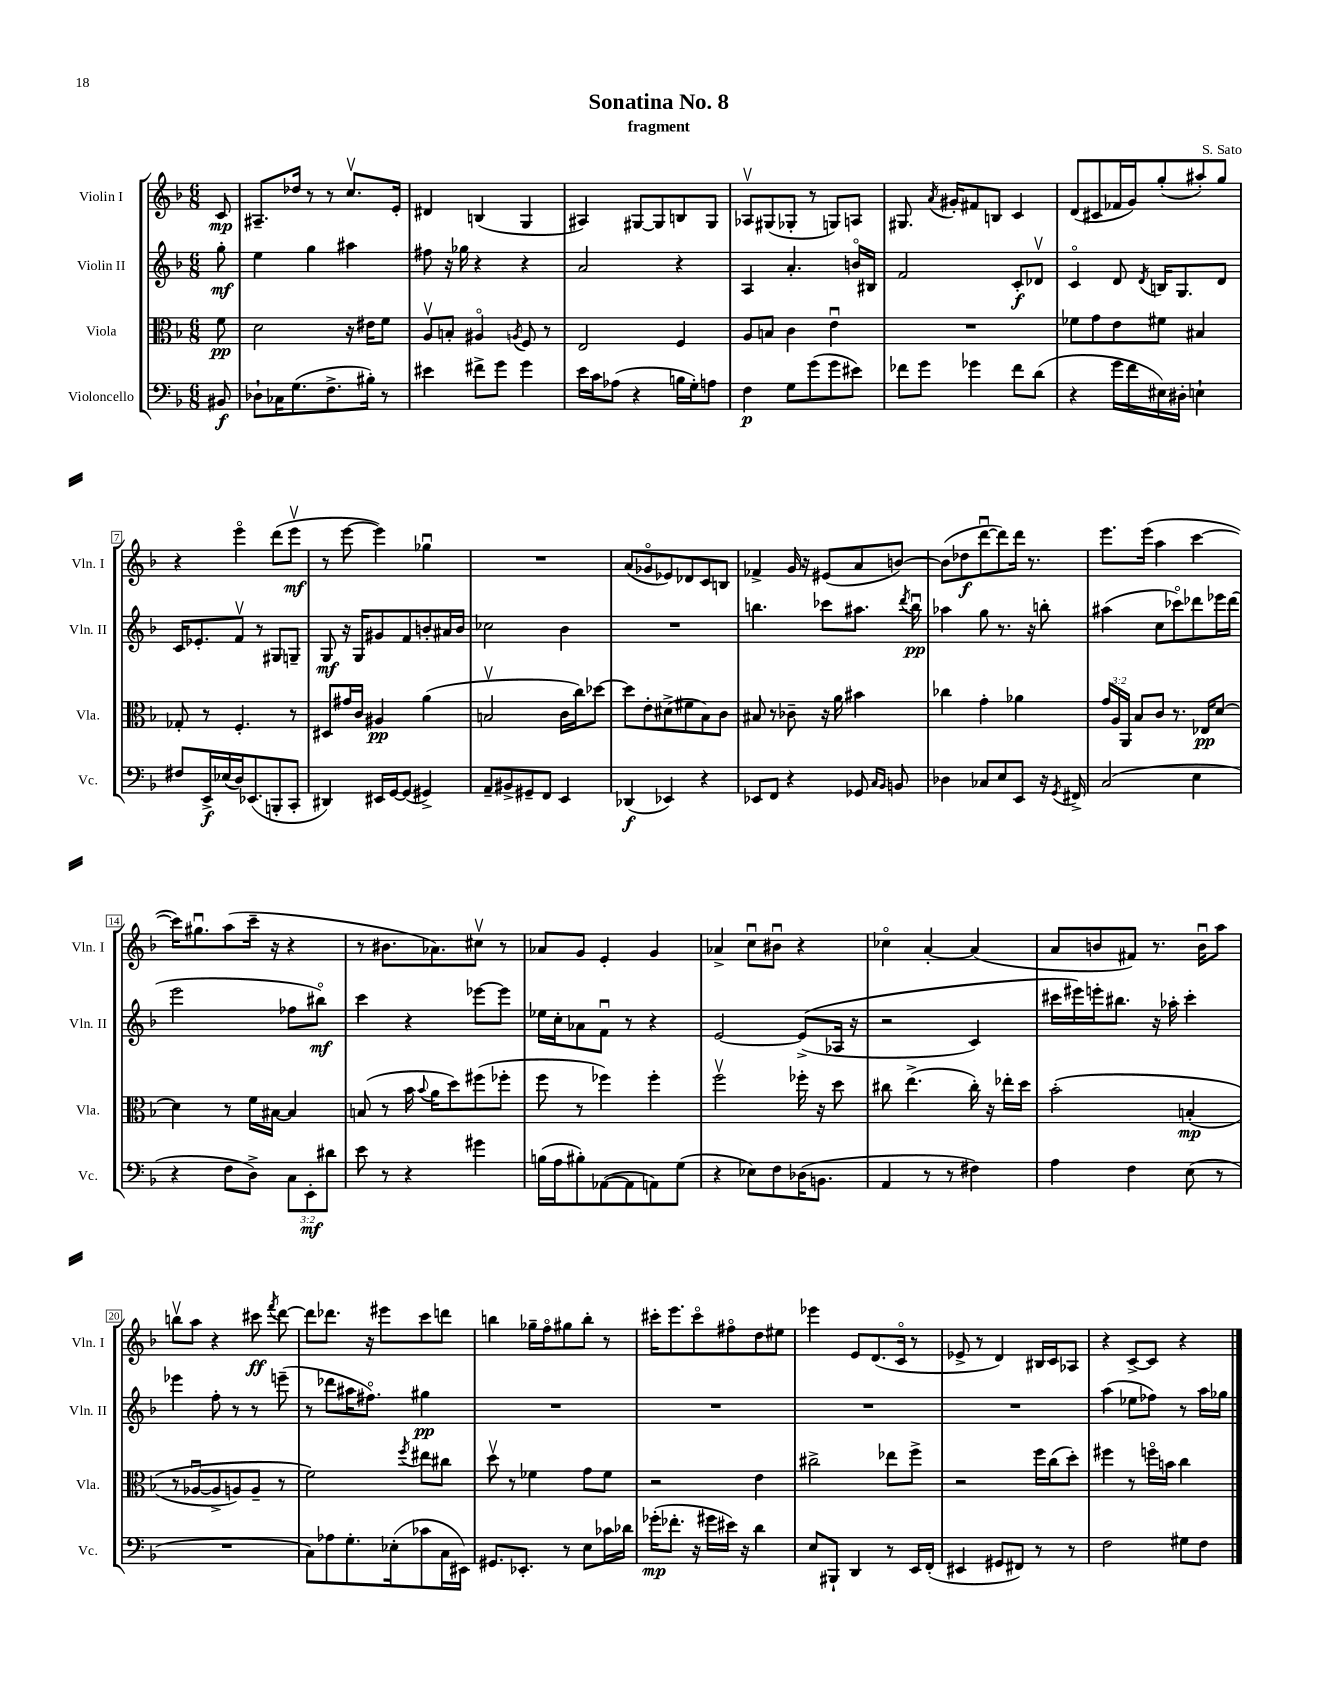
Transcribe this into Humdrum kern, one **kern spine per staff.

**kern	**dynam	**kern	**dynam	**kern	**dynam	**kern	**dynam
*part4	*part4	*part3	*part3	*part2	*part2	*part1	*part1
*staff4	*staff4	*staff3	*staff3	*staff2	*staff2	*staff1	*staff1
*I"Violoncello	*	*I"Viola	*	*I"Violin II	*	*I"Violin I	*
*I'Vc.	*	*I'Vla.	*	*I'Vln. II	*	*I'Vln. I	*
*clefF4	*	*clefC3	*	*clefG2	*	*clefG2	*
*k[b-]	*	*k[b-]	*	*k[b-]	*	*k[b-]	*
*M6/8	*	*M6/8	*	*M6/8	*	*M6/8	*
=	=	=	=	=	=	=	=
8BB#X/	f	8f\	pp	8gg'\	mf	8c/	mp
=1	=1	=1	=1	=1	=1	=1	=1
8D-X`\L	.	2d\	.	4ee\	.	8.A#X~/L	.
16C-X\K	.	.	.	.	.	.	.
(8.G\	.	.	.	.	.	16dd-X/Jk	.
.	.	.	.	4gg\	.	8r	.
8.F^\	.	.	.	.	.	8r	.
.	.	16r	.	4aa#X\	.	8.ccv/L	.
16B#X'\Jk)	.	16e#X\KL	.	.	.	.	.
8r	.	8f\J	.	.	.	.	.
.	.	.	.	.	.	16e'/Jk	.
=2	=2	=2	=2	=2	=2	=2	=2
4e#X\	.	8Av/L	.	8ff#X\	.	4d#X/	.
.	.	8Bn'/J	.	16r	.	.	.
.	.	.	.	16gg-X\	.	.	.
8f#X^\L	.	4A#X/	.	4r	.	(4Bn/	.
8g\J	.	.	.	.	.	.	.
.	.	8qAn/	.	.	.	.	.
4g\	.	8F/	.	4r	.	4G/	.
.	.	8r	.	.	.	.	.
=3	=3	=3	=3	=3	=3	=3	=3
16e\LL	.	2E/	.	2a/	.	4A#X/)	.
16c\J	.	.	.	.	.	.	.
(8A-X\J	.	.	.	.	.	.	.
4r	.	.	.	.	.	[8G#X/L	.
.	.	.	.	.	.	8G#/]	.
16Bn\LL	.	4F/	.	4r	.	8Bn/	.
16G'\J)	.	.	.	.	.	.	.
8An\J	.	.	.	.	.	8G#/J	.
=4	=4	=4	=4	=4	=4	=4	=4
4F\	p	8A/L	.	4A/	.	8A-Xv/L	.
.	.	8Bn/J	.	.	.	(8G#X/	.
8G\L	.	4c\	.	4.a'/	.	8G-X'/J	.
(8g\	.	.	.	.	.	8r	.
8g\	.	4eu\	.	.	.	8Gn/L)	.
8e#X\J)	.	.	.	16bn/LL	.	8An/J	.
.	.	.	.	16B#X/JJ	.	.	.
=5	=5	=5	=5	=5	=5	=5	=5
8f-X\L	.	2.r	.	2f/	.	8.G#X/	.
8g\J	.	.	.	.	.	.	.
.	.	.	.	.	.	8qa/	.
.	.	.	.	.	.	16g#X'/KL	.
4g-X\	.	.	.	.	.	8f#X/	.
.	.	.	.	.	.	8Bn/J	.
8f-\L	.	.	.	8c'/L	f	4c/	.
(8d\J	.	.	.	8d-Xv/J	.	.	.
=6	=6	=6	=6	=6	=6	=6	=6
4r	.	8f-X\L	.	4c/	.	(8d/L	.
.	.	8g\	.	.	.	8c#X/	.
16g\LL	.	8e\	.	8d/	.	16f-X/L	.
16f\	.	.	.	.	.	16g/J)	.
.	.	.	.	8qd/	.	.	.
16E#X\)	.	8f#X\J	.	16Bn/KL	.	(8gg'/	.
16D#X'\JJ	.	.	.	8.G/	.	.	.
4En`\	.	4B#X/	.	.	.	8aa#X'/)	.
.	.	.	.	8d/J	.	8gg/J	.
!!LO:LB:g=z
=7	=7	=7	=7	=7	=7	=7	=7
8F#X/L	.	8G-X'/	.	16c/KL	.	4r	.
.	.	.	.	8.e-X'/	.	.	.
16EE^/L	f	8r	.	.	.	.	.
(16E-X/	.	.	.	.	.	.	.
16D/J)	.	4.F'/	.	8fv/J	.	4eee\	.
(8.EE-X/	.	.	.	.	.	.	.
.	.	.	.	8r	.	.	.
8BBBn'/	.	.	.	8G#X/L	.	(8ddd\L	.
8CC'/J	.	8r	.	8Gn~/J	.	8eeev\J	mf
=8	=8	=8	=8	=8	=8	=8	=8
4DD#X/)	.	8D#X/L	.	8G/	mf	8r	.
.	.	16g#X/L	.	16r	.	[8eee\	.
.	.	16c/JJ	.	16G/KL	.	.	.
16EE#X/LL	.	4A#X/	pp	8g#X/	.	4eee\])	.
[16GG/J	.	.	.	.	.	.	.
(8GG/J]	.	.	.	8f/	.	.	.
4GG#X^/)	.	(4a\	.	8bn'/	.	4gg-Xu\	.
.	.	.	.	16a#X/L	.	.	.
.	.	.	.	16b/JJ	.	.	.
=9	=9	=9	=9	=9	=9	=9	=9
8AA~/L	.	2Bnv/	.	2cc-X\	.	2.r	.
8BB#X^/	.	.	.	.	.	.	.
8GG#X~/	.	.	.	.	.	.	.
8FF/J	.	.	.	.	.	.	.
4EE/	.	16c\LL	.	4b-\	.	.	.
.	.	16cc\J)	.	.	.	.	.
.	.	[8dd-X\J	.	.	.	.	.
=10	=10	=10	=10	=10	=10	=10	=10
(4DD-X/	f	8dd-\L]	.	2.r	.	(8a/L	.
.	.	8e'\	.	.	.	8g-X/	.
4EE-X/)	.	(8d#X^\	.	.	.	8e-X/)	.
.	.	8f#X\	.	.	.	8d-X/	.
4r	.	8B-\)	.	.	.	8c/	.
.	.	8c\J	.	.	.	8Bn/J	.
=11	=11	=11	=11	=11	=11	=11	=11
8EE-X/L	.	8B#X/	.	4.bbn\	.	4f-X^/	.
8FF/J	.	8r	.	.	.	.	.
4r	.	8c-X~\	.	.	.	16g/	.
.	.	.	.	.	.	16r	.
.	.	16r	.	8ccc-X\L	.	(8e#X/L	.
.	.	16a\	.	.	.	.	.
8GG-X/	.	4b#X\	.	8.aa#X\J	.	8a/	.
16qqC/LL	.	.	.	.	.	.	.
16qqBB-/JJ	.	.	.	.	.	.	.
8BBn/	.	.	.	.	.	[8bn/J)	.
.	.	.	.	8qddd/	.	.	.
.	.	.	.	16bbu\	pp	.	.
=12	=12	=12	=12	=12	=12	=12	=12
4D-X\	.	4cc-X\	.	4aa-X\	.	(8b\L]	.
.	.	.	.	.	.	8dd-X\	f
8C-X/L	.	4g'\	.	8gg\	.	[8dddu\	.
8E/	.	.	.	8.r	.	8ddd\])	.
8EE/J	.	4a-X\	.	.	.	16ddd\Jk	.
.	.	.	.	16r	.	8.r	.
16r	.	.	.	8bbn'\	.	.	.
8qGG/	.	.	.	.	.	.	.
16FF#X^/	.	.	.	.	.	.	.
=13	=13	=13	=13	=13	=13	=13	=13
(2C/	.	24g/LL	.	(4aa#X\	.	8.eee\L	.
.	.	24A/	.	.	.	.	.
.	.	24AA/JJ	.	.	.	.	.
.	.	8B-/L	.	.	.	.	.
.	.	.	.	.	.	(16eee\Jk	.
.	.	8c/J	.	8cc\L	.	4aa\	.
.	.	8.r	.	8ccc-X\)	.	.	.
4E\	.	.	.	8ddd-X\	.	[4ccc\	.
.	.	16E-X/KL	pp	.	.	.	.
.	.	[8d/J	.	16eee-X\L	.	.	.
.	.	.	.	(16ddd-\JJ	.	.	.
!!LO:LB:g=z
=14	=14	=14	=14	=14	=14	=14	=14
4r	.	4d\]	.	2eee\	.	16ccc\KL])	.
.	.	.	.	.	.	8.gg#Xu\	.
8F\L	.	8r	.	.	.	(8aa\	.
8D^\J)	.	16f\LL	.	.	.	16ccc~\Jk	.
.	.	[16B#X\JJ	.	.	.	16r	.
12C\L	.	4B#/]	.	8ff-X\L	.	4r	.
12EE'\	mf	.	.	.	.	.	.
.	.	.	.	8bb#X\J)	mf	.	.
12d#X\J	.	.	.	.	.	.	.
=15	=15	=15	=15	=15	=15	=15	=15
8e\	.	(8Bn/	.	4ccc\	.	8r	.
8r	.	8r	.	.	.	8.b#X\L	.
4r	.	16b-\	.	4r	.	.	.
.	.	8qqb-/	.	.	.	.	.
.	.	16a\KL	.	.	.	8.a-X\)	.
.	.	8dd\)	.	.	.	.	.
4g#X\	.	(8ff#X\	.	[8eee-X\L	.	8cc#Xv\J	.
.	.	8ff-X'\J	.	8eee-\J]	.	8r	.
=16	=16	=16	=16	=16	=16	=16	=16
(16Bn\LL	.	8ff\	.	16ee-X\LL	.	8a-X/L	.
16A\J	.	.	.	16cc'\J	.	.	.
8B#X'\)	.	8r	.	8a-X\	.	8g/J	.
([8AA-X\	.	4ff-X\)	.	8fu\J	.	4e'/	.
8AA-\]	.	.	.	8r	.	.	.
8AAn\)	.	4ff-'\	.	4r	.	4g/	.
(8G\J	.	.	.	.	.	.	.
=17	=17	=17	=17	=17	=17	=17	=17
4r	.	2ffv\	.	[2e/	.	4a-X^/	.
8E-X\L)	.	.	.	.	.	8ccu\L	.
8F\	.	.	.	.	.	8b#Xu\J	.
(16D-X\K	.	16ff-X'\	.	((8e^/L]	.	4r	.
8.BBn\J	.	16r	.	.	.	.	.
.	.	8dd\	.	16A-X/Jk	.	.	.
.	.	.	.	16r	.	.	.
=18	=18	=18	=18	=18	=18	=18	=18
4AA/	.	8cc#X\	.	2r	.	4cc-X\	.
.	.	(4.ee^\	.	.	.	.	.
8r	.	.	.	.	.	[4a'/	.
8r	.	.	.	.	.	.	.
4F#X\)	.	16cc#'\)	.	4c/)	.	(4a/]	.
.	.	16r	.	.	.	.	.
.	.	16ee-X'\LL	.	.	.	.	.
.	.	16dd\JJ	.	.	.	.	.
=19	=19	=19	=19	=19	=19	=19	=19
4A\	.	(2b-'\	.	16ccc#X\LL	.	8a/L	.
.	.	.	.	16eee#X\)	.	.	.
.	.	.	.	16eeen'\J	.	8bn/	.
.	.	.	.	8.bb#X\J	.	.	.
4F\	.	.	.	.	.	8f#X/J)	.
.	.	.	.	16r	.	8.r	.
.	.	.	.	16aa-X'\	.	.	.
(8E\	.	(4Bn'/	mp	4ccc#'\	.	.	.
.	.	.	.	.	.	16bu\KL	.
8r	.	.	.	.	.	8aa\J	.
!!LO:LB:g=z
=20	=20	=20	=20	=20	=20	=20	=20
2.r	.	8r	.	4eee-X\	.	8bbnv\L	.
.	.	[8A-Xu/L	.	.	.	8aa\J	.
.	.	8A-^/]	.	8ff'\	.	4r	.
.	.	8An/)	.	8r	.	.	.
.	.	8A~/J	.	8r	.	8ccc#X\	ff
.	.	.	.	.	.	8qfff/	.
.	.	8r	.	(8eeen~\	.	[8ddd\	.
=21	=21	=21	=21	=21	=21	=21	=21
8C\L)	.	2f\)	.	8r	.	8ddd\L]	.
8A-X\	.	.	.	8ddd-X\L	.	8.ddd-X\J	.
8.G'\	.	.	.	16aa#X\K	.	.	.
.	.	.	.	8.ff#X\J)	.	16r	.
.	.	.	.	.	.	8eee#X\L	.
(16E-X'\k	.	.	.	.	.	.	.
.	.	8qff/	.	.	.	.	.
8c-X\	.	8ee#X\L	.	4gg#X\	pp	8ccc\	.
16C\L	.	8cc#X\J	.	.	.	8dddn\J	.
16EE#X\JJ)	.	.	.	.	.	.	.
=22	=22	=22	=22	=22	=22	=22	=22
8.GG#X/L	.	8ddv\	.	2.r	.	4bbn\	.
.	.	8r	.	.	.	.	.
8.EE-X'/J	.	.	.	.	.	.	.
.	.	4f-X\	.	.	.	16gg-X~\LL	.
.	.	.	.	.	.	16ff\J	.
8r	.	.	.	.	.	8gg#X\	.
8E\L	.	8g\L	.	.	.	8bb'\J	.
16c-X\L	.	8f-\J	.	.	.	8r	.
16d-X\JJ	.	.	.	.	.	.	.
=23	=23	=23	=23	=23	=23	=23	=23
(16g-X'\KL	mp	2r	.	2.r	.	16ccc#X'\KL	.
8.f-X'\J	.	.	.	.	.	8.eee\	.
16r	.	.	.	.	.	8ccc#\	.
16g#X\LL	.	.	.	.	.	.	.
16e#X\JJ)	.	.	.	.	.	8ff#X\	.
16r	.	.	.	.	.	.	.
4d\	.	4e\	.	.	.	8dd\	.
.	.	.	.	.	.	8ee#X\J	.
=24	=24	=24	=24	=24	=24	=24	=24
8E/L	.	2cc#X^\	.	2.r	.	4eee-X\	.
8BBB#X`/J	.	.	.	.	.	.	.
4DD/	.	.	.	.	.	8e/L	.
.	.	.	.	.	.	(8.d/	.
8r	.	8ee-X\L	.	.	.	.	.
.	.	.	.	.	.	16c/Jk	.
16EE/LL	.	8ff^\J	.	.	.	8r	.
(16FF'/JJ	.	.	.	.	.	.	.
=25	=25	=25	=25	=25	=25	=25	=25
4EE#X/	.	2r	.	2.r	.	8e-X^/	.
.	.	.	.	.	.	8r	.
8GG#X/L	.	.	.	.	.	4d/)	.
8FF#X/J)	.	.	.	.	.	.	.
8r	.	16ff\LL	.	.	.	16B#X/LL	.
.	.	(16cc\J	.	.	.	16c/J	.
8r	.	8dd'\J)	.	.	.	8A-X/J	.
=26	=26	=26	=26	=26	=26	=26	=26
2F\	.	4ff#X\	.	(4aa\	.	4r	.
.	.	8r	.	8ee-X\L	.	[8c^/L	.
.	.	16ffn\LL	.	8ff-X\J)	.	8c/J]	.
.	.	16bn\JJ	.	.	.	.	.
8G#X\L	.	4cc\	.	8r	.	4r	.
8F\J	.	.	.	16aa\LL	.	.	.
.	.	.	.	16gg-X\JJ	.	.	.
==	==	==	==	==	==	==	==
*-	*-	*-	*-	*-	*-	*-	*-
